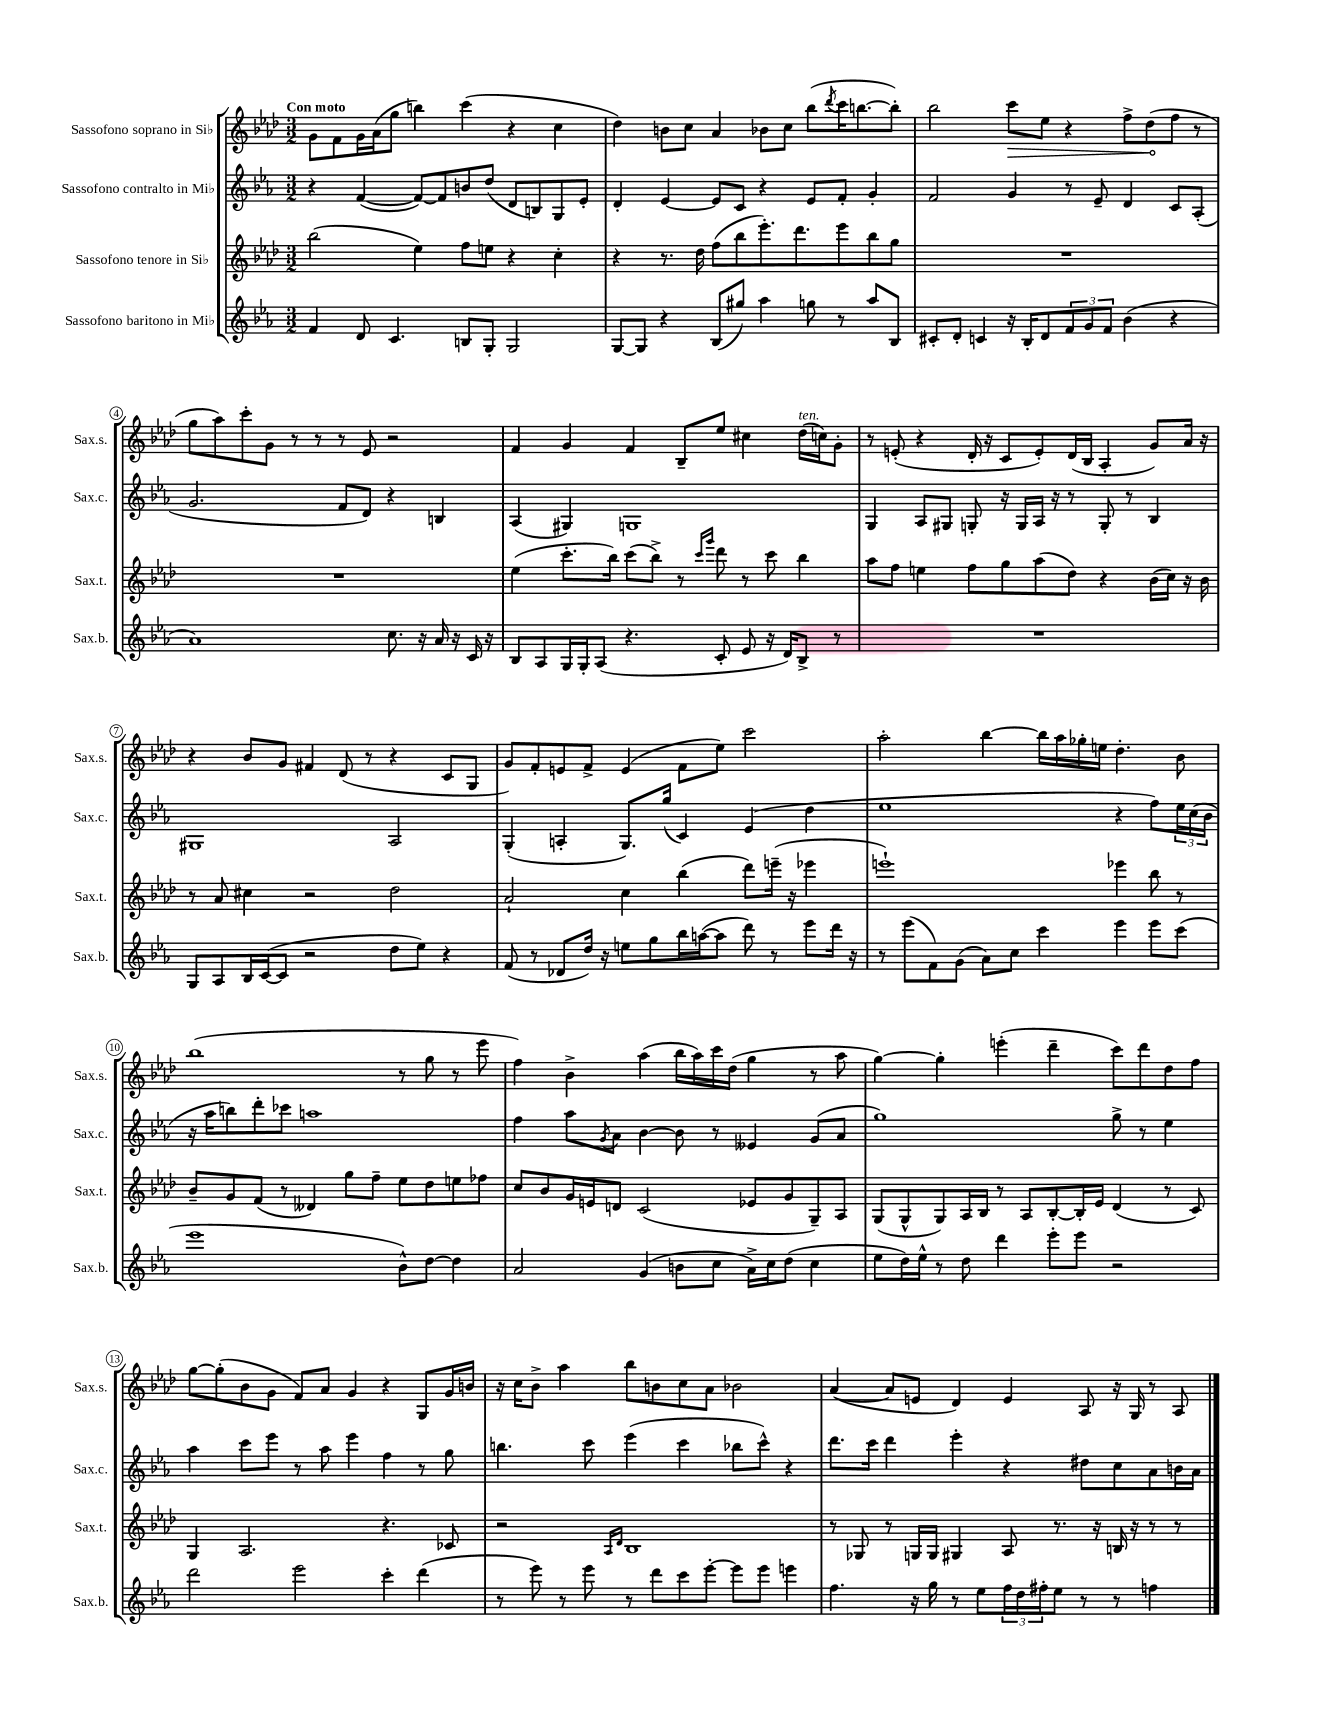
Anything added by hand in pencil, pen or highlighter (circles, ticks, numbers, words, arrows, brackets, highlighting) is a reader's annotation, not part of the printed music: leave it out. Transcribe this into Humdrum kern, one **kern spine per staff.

**kern	**kern	**kern	**kern	**dynam
*part4	*part3	*part2	*part1	*part1
*staff4	*staff3	*staff2	*staff1	*staff1
*I"Sassofono baritono in Mi♭	*I"Sassofono tenore in Si♭	*I"Sassofono contralto in Mi♭	*I"Sassofono soprano in Si♭	*
*I'Sax.b.	*I'Sax.t.	*I'Sax.c.	*I'Sax.s.	*
*clefG2	*clefG2	*clefG2	*clefG2	*
*k[b-e-a-]	*k[b-e-a-d-]	*k[b-e-a-]	*k[b-e-a-d-]	*
*M3/2	*M3/2	*M3/2	*M3/2	*
=1	=1	=1	=1	=1
!	!	!	!LO:TX:a:B:t=Con moto	!
4f/	(2bb-\	4r	8g\L	.
.	.	.	8f\	.
8d/	.	([4f/	16g\L	.
.	.	.	(16a-\J	.
4.c/	.	.	8gg\J	.
.	4ee-\)	8f/L_)	4bbn\)	.
.	.	8f/]	.	.
8Bn/L	8ff\L	8bn/	(4ccc\	.
8G'/J	8een\J	(8dd/J	.	.
2G/	4r	8d/L	4r	.
.	.	8Bn/)	.	.
.	4cc'\	8G/	4cc\	.
.	.	8e-'/J	.	.
=2	=2	=2	=2	=2
[8G/L	4r	4d'/	4dd-\)	.
8G/J]	.	.	.	.
4r	8.r	[4e-/	8bn\L	.
.	.	.	8cc\J	.
.	16dd-\	.	.	.
(8B-/L	(8ff\L	8e-/L]	4a-/	.
8gg#X/J)	8bb-\	8c/J	.	.
4aa-\	8.eee-'\)	4r	8b-X\L	.
.	.	.	8cc\J	.
.	8.ddd-\	.	.	.
8ggn\	.	8e-/L	(8bb-\L	.
.	.	.	8qddd-/	.
8r	8eee-\	8f'/J	16ccc\K	.
.	.	.	[8.bbn\	.
8aa-/L	8bb-\	4g'/	.	.
8B-/J	8gg\J	.	8bb'\J])	.
=3	=3	=3	=3	=3
8c#X'/L	1.r	2f/	2bb-\	.
8d'/J	.	.	.	.
4cn/	.	.	.	.
!	!	!	!	!LO:HP:b
16r	.	4g/	8ccc\L	>
16B-'/KL	.	.	.	.
8d/	.	.	8ee-\J	.
12f/	.	8r	4r	.
12g/	.	.	.	.
.	.	8e-~/	.	.
12f/J	.	.	.	.
(4b-\	.	4d/	8ff^\L	.
.	.	.	(8dd-\	.
4r	.	8c/L	8ff\J	]
.	.	(8A-'/J	8r	.
!!LO:LB:g=z
=4	=4	=4	=4	=4
1a-)	1.r	2.g/	8gg\L	.
.	.	.	8aa-\)	.
.	.	.	8ccc'\	.
.	.	.	8g\J	.
.	.	.	8r	.
.	.	.	8r	.
.	.	8f/L	8r	.
.	.	8d/J)	8e-/	.
8.cc\	.	4r	2r	.
16r	.	.	.	.
16a-/	.	4Bn/	.	.
16r	.	.	.	.
16c/	.	.	.	.
16r	.	.	.	.
=5	=5	=5	=5	=5
8B-/L	(4ee-\	(4A-/	4f/	.
8A-/	.	.	.	.
16G/L	8.ccc'\L	4G#X/)	4g/	.
16G'/J	.	.	.	.
(8A-/J	.	.	.	.
.	16bb-\Jk)	.	.	.
4.r	(8ccc\L	1Gn	4f/	.
.	8bb-^\J)	.	.	.
.	8r	.	8B-~/L	.
.	16qqccc/LL	.	.	.
.	16qqggg/JJ	.	.	.
8c'/	8ddd-\	.	8ee-/J	.
8e-/	8r	.	4cc#X\	.
16r	8ccc\	.	.	.
16d/KL)	.	.	.	.
!	!	!	!LO:TX:a:i:t=ten.	!
8B-^/J	4bb-\	.	(16dd-\LL	.
.	.	.	16ccn\J)	.
8r	.	.	8g'\J	.
=6	=6	=6	=6	=6
1.r	8aa-\L	4G/	8r	.
.	8ff\J	.	(8en'/	.
.	4een\	8A-/L	4r	.
.	.	8G#X/J	.	.
.	8ff\L	8Gn'/	16d-'/	.
.	.	.	16r	.
.	8gg\	16r	8c/L	.
.	.	16G/LL	.	.
.	(8aa-\	16A-/JJ	8e'/)	.
.	.	16r	.	.
.	8dd-\J)	8r	(16d-/L	.
.	.	.	16B-/JJ	.
.	4r	8G'/	4A-'/	.
.	.	8r	.	.
.	(16b-\LL	4B-/	8g/L)	.
.	16cc\JJ)	.	.	.
.	16r	.	16a-/Jk	.
.	16b-\	.	16r	.
!!LO:LB:g=z
=7	=7	=7	=7	=7
8G/L	8r	1G#X	4r	.
8A-/	8a-/	.	.	.
16B-/L	4cc#X\	.	8b-/L	.
([16c/J	.	.	.	.
8c/J]	.	.	8g/J	.
2r	2r	.	4f#X/	.
.	.	.	(8d-/	.
.	.	.	8r	.
8dd\L	2dd-\	2A-/	4r	.
8ee-\J)	.	.	.	.
4r	.	.	8c/L	.
.	.	.	8G/J	.
=8	=8	=8	=8	=8
(8f/	2a-`/	(4G'/	8g/L)	.
8r	.	.	8f'/	.
8d-X/L	.	4An'/	8en/	.
16dd/Jk)	.	.	8f^/J	.
16r	.	.	.	.
8een\L	4cc\	8.G/L)	(4e/	.
8gg\	.	.	.	.
.	.	(16gg/Jk	.	.
16bb-\L	(4bb-\	4c/)	8f\L	.
([16aan\J	.	.	.	.
8aa\J]	.	.	8ee-\J)	.
8ddd\)	8ddd-\L)	(4e-/	2ccc\	.
8r	(16eeen~\Jk	.	.	.
.	16r	.	.	.
8eee-\L	4eee-X\	4dd\	.	.
16ddd\Jk	.	.	.	.
16r	.	.	.	.
=9	=9	=9	=9	=9
8r	1eeen`)	1ee-	2aa-'\	.
(8eee-\L	.	.	.	.
8f\)	.	.	.	.
(8g\J	.	.	.	.
8a-\L)	.	.	[4bb-\	.
8cc\J	.	.	.	.
4ccc\	.	.	16bb-\LL]	.
.	.	.	16aa-\	.
.	.	.	16gg-X'\	.
.	.	.	16een\JJ	.
4eee-\	4eee-X\	4r	4.dd-'\	.
8eee-\L	8bb-\	8ff\L)	.	.
(8ccc\J	8r	24ee-\L	8b-\	.
.	.	(24cc\	.	.
.	.	24b-\JJ	.	.
!!LO:LB:g=z
=10	=10	=10	=10	=10
1eee-	8b-~/L	16r	(1bb-	.
.	.	16aa-\KL	.	.
.	8g/	8bbn\)	.	.
.	(8f/J	8ddd'\	.	.
.	8r	8ccc-X\J	.	.
.	4d--X/)	1aan	.	.
.	8gg\L	.	.	.
.	8ff~\J	.	.	.
8b-^^\L)	8ee-\L	.	8r	.
[8dd\J	8dd-\	.	8gg\	.
4dd\]	8een\	.	8r	.
.	8ff-X\J	.	8eee-\	.
=11	=11	=11	=11	=11
2a-/	8cc/L	4ff\	4ff\)	.
.	8b-/	.	.	.
.	16g/L	8aa-\L	4b-^\	.
.	16en/J	.	.	.
.	.	8qg/	.	.
.	8dn/J	8a-\J	.	.
(4g/	(2c/	[4b-\	(4aa-\	.
8bn\L	.	8b-\]	16bb-\LL	.
.	.	.	16aa-\)	.
8cc\J	.	8r	16ccc\	.
.	.	.	(16dd-\JJ	.
16a-^\LL)	8e-X/L	4e--X/	4gg\	.
16cc\J	.	.	.	.
(8dd\J	8g/	.	.	.
4cc\	8G~/)	(8g/L	8r	.
.	8A-/J	8a-/J	8aa-\	.
=12	=12	=12	=12	=12
8ee-\L	(8G/L	1gg)	[4gg\)	.
16dd\L)	8G^^/	.	.	.
16ee-^^\JJ	.	.	.	.
8r	8G/)	.	4gg'\]	.
8dd\	16A-/L	.	.	.
.	16B-/JJ	.	.	.
4ddd\	8r	.	(4eeen'\	.
.	8A-/L	.	.	.
8eee-'\L	[8B-'/	.	4ddd-~\	.
8eee-\J	16B-'/L]	.	.	.
.	16e-/JJ	.	.	.
2r	(4d-/	8gg^\	8ccc\L)	.
.	.	8r	8ddd-\	.
.	8r	4ee-\	8dd-\	.
.	8c/)	.	8ff\J	.
!!LO:LB:g=z
=13	=13	=13	=13	=13
2ddd\	4G/	4aa-\	[8gg\L	.
.	.	.	(8gg'\]	.
.	2.A-/	8ccc\L	8b-\	.
.	.	8eee-\J	8g\J	.
2eee-\	.	8r	8f/L)	.
.	.	8aa-\	8a-/J	.
.	.	4eee-\	4g/	.
4ccc'\	4.r	4ff\	4r	.
(4ddd\	.	8r	8G/L	.
.	8c-X/	8gg\	16g/L	.
.	.	.	16bn/JJ	.
=14	=14	=14	=14	=14
8r	2r	4.bbn\	16r	.
.	.	.	16cc\KL	.
8eee-\)	.	.	8b-^\J	.
8r	.	.	4aa-\	.
8eee-\	.	8ccc\	.	.
.	16qqA-/LL	.	.	.
.	16qqd-/JJ	.	.	.
8r	1B-	(4eee-\	8bb-\L	.
8ddd\L	.	.	8bn\	.
8ccc\	.	4ccc\	8cc\	.
[8eee-'\J	.	.	8a-\J	.
8eee-\L]	.	8bb-X\L	2b-X\	.
8eee-\J	.	8ccc^^\J)	.	.
4eeen\	.	4r	.	.
=15	=15	=15	=15	=15
4.ff\	8r	8.ddd\L	([4a-/	.
.	8G-X/	.	.	.
.	.	16ccc\Jk	.	.
.	8r	4ddd\	8a-/L]	.
16r	16Gn/LL	.	8en/J	.
16gg\	16G/JJ	.	.	.
8r	4G#X/	4eee-'\	4d-/)	.
8ee-\L	.	.	.	.
24ff\L	8A-/	4r	4e/	.
24dd\	.	.	.	.
24ff#X'\J	.	.	.	.
8ee-\J	8.r	.	.	.
8r	.	8dd#X\L	8A-/	.
.	16r	.	.	.
8r	16Bn/	8cc\	16r	.
.	16r	.	16G/	.
4ffn\	8r	8a-\	8r	.
.	8r	16bn\L	8A-/	.
.	.	16a-\JJ	.	.
==	==	==	==	==
*-	*-	*-	*-	*-
